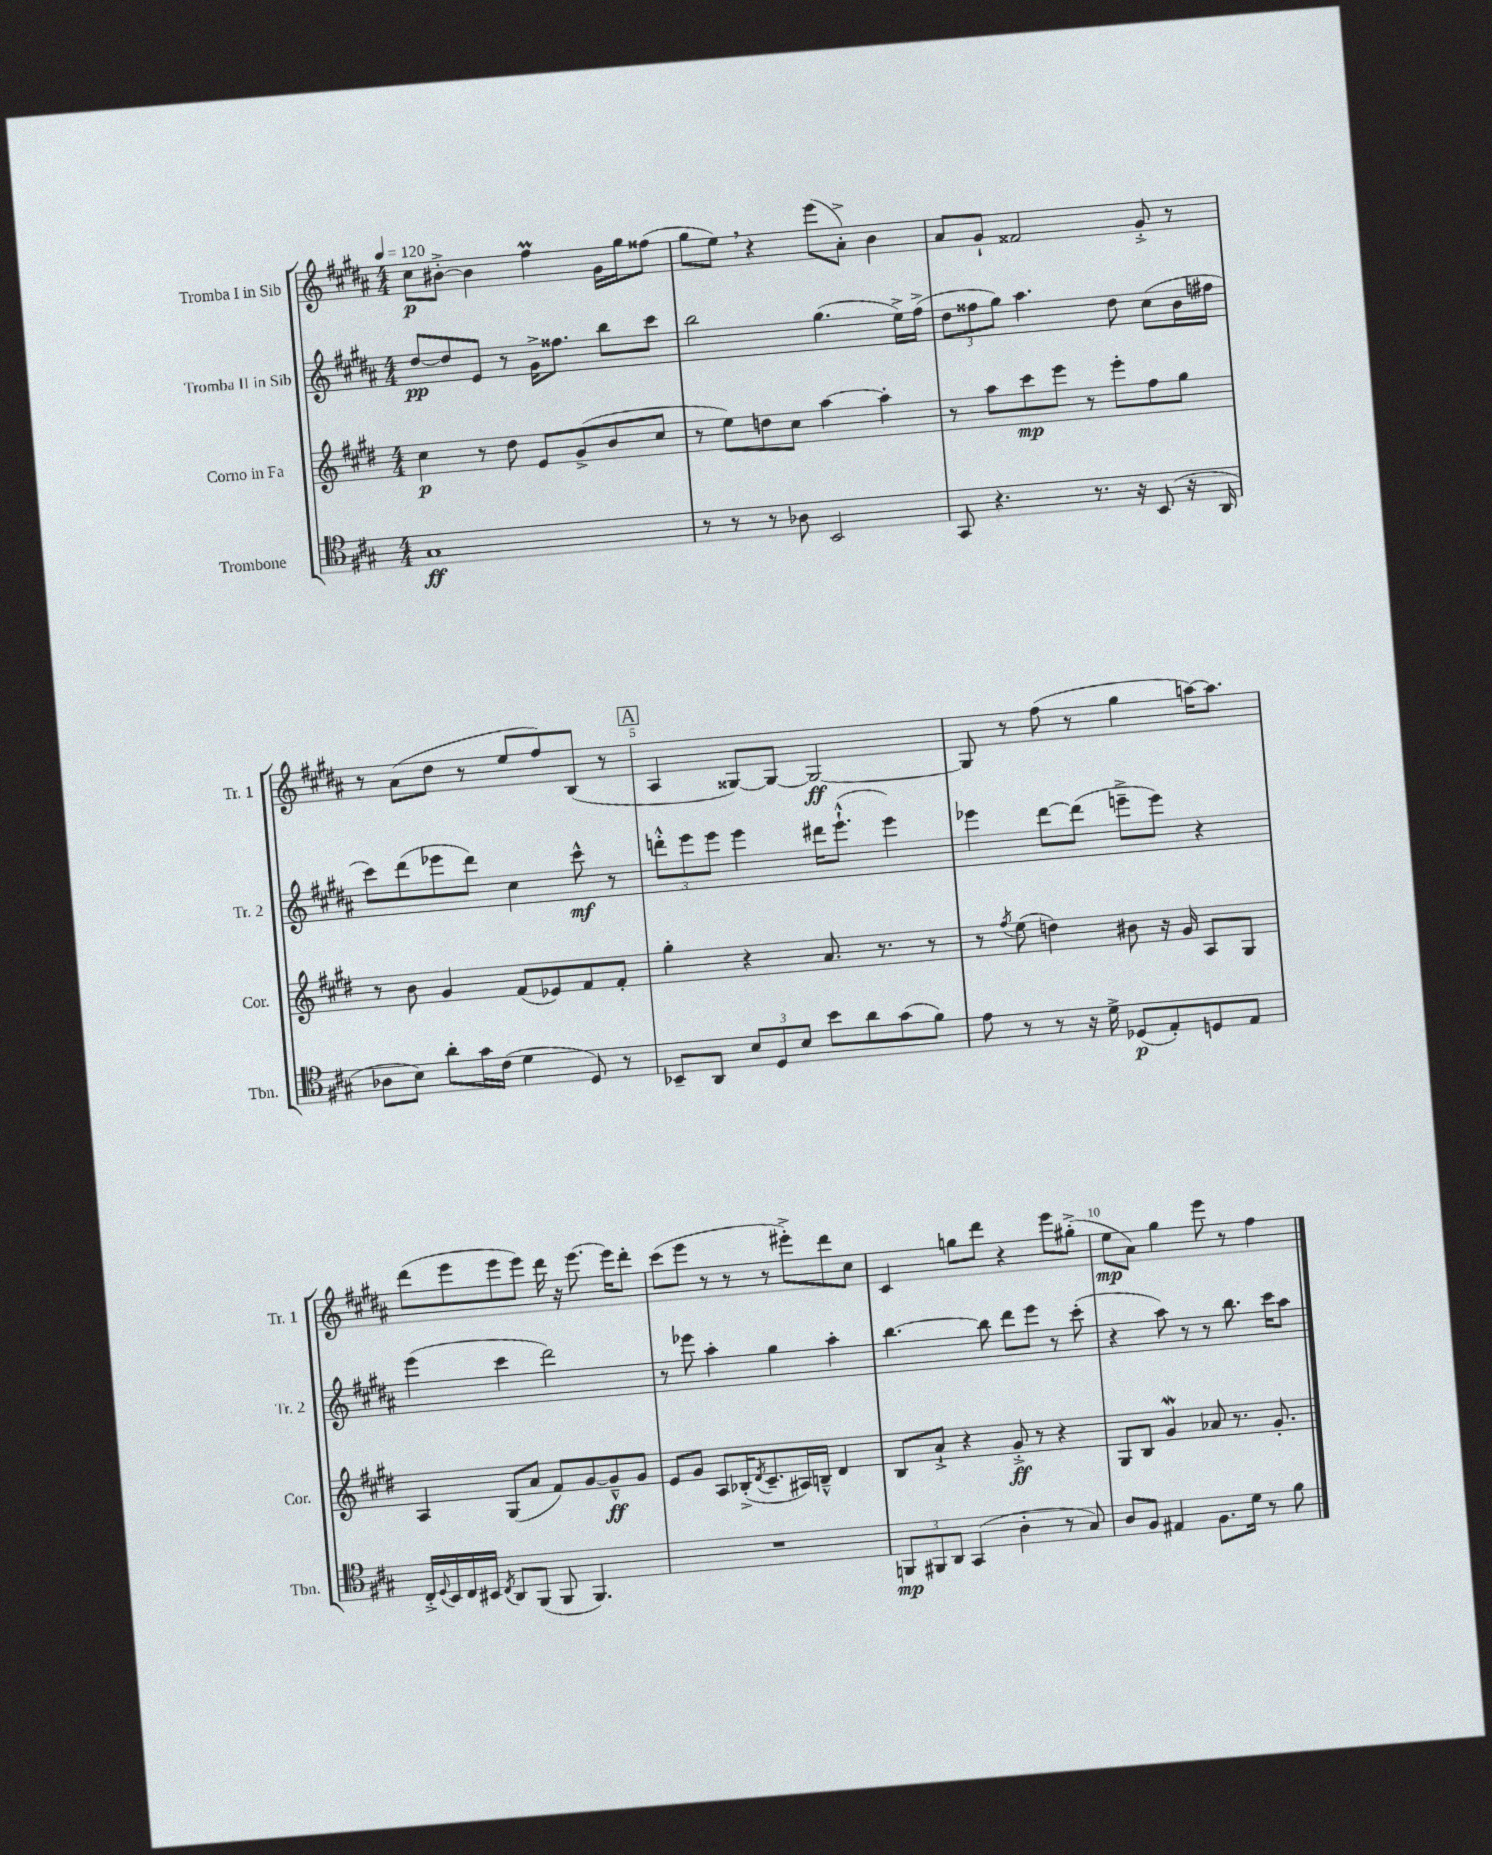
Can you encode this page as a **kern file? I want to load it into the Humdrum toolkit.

**kern	**kern	**kern	**kern
*staff4	*staff3	*staff2	*staff1
*clefC4	*clefG2	*clefG2	*clefG2
*k[f#c#g#]	*k[f#c#g#d#]	*k[f#c#g#d#a#]	*k[f#c#g#d#a#]
*M4/4	*M4/4	*M4/4	*M4/4
*MM120	*MM120	*MM120	*MM120
1G#	4cc#	[8dd#	8cc#
.	.	8dd#]	[8b#'^
.	8r	8e	4b#]
.	8dd#	8r	.
.	8e	16g#^	4ff#
.	.	8.ff##	.
.	(8g#^	.	.
.	8b	8bb	16g#
.	.	.	16gg#
.	8cc#	8ccc#	(8ff##
=	=	=	=
8r	8r	2bb	8gg#
8r	8ee)	.	8ee)
8r	8dd	.	4r
8A-	8cc#	.	.
2BB	[4aa	(4.gg#	(8eee
.	.	.	8a#'^)
.	4aa']	.	4b
.	.	16ee^)	.
.	.	(16ff#^	.
=	=	=	=
8GG#	8r	12dd#	8a#
.	.	12ff##	.
4.r	8aa	.	8g#`
.	.	12gg#)	.
.	8ccc#	4.aa#	2f##
.	8eee	.	.
8.r	8r	.	.
.	8eee'	8dd#	.
16r	.	.	.
(8BB	8ff#	(8cc#	8g#'^
16r	8gg#	16b	8r
16AA	.	16ff#	.
=	=	=	=
8A-	8r	8ccc#)	8r
8B)	8b	(8ddd#	(8a#
8a'	4g#	8eee-	8dd#
16g#	.	8ddd#)	8r
(16c#	.	.	.
4d	(8f#	4cc#	8ee
.	8e-)	.	8ff#)
8D)	8f#	8ccc#^^	(8B
8r	8f#'	8r	8r
=	=	=	=
8BB-~	4gg#'	12ddd'^^	4A#
.	.	12eee	.
8AA	.	.	.
.	.	12eee	.
12B	4r	4eee	[8G##)
12D	.	.	.
.	.	.	8G##_
12B	.	.	.
8b	8.a	16ddd#	2G##_
.	.	(8.eee`^^	.
8a	.	.	.
.	8.r	.	.
(8g#	.	4eee)	.
8f#)	8r	.	.
=	=	=	=
8e	8r	4eee-	8G##]
.	8qff#	.	.
8r	(8ee	.	8r
8r	4dd)	[8ddd#	(8ff#
16r	.	(8ddd#]	8r
16d^	.	.	.
(8D-	8b#	8eee~^	4gg#
8E')	16r	8eee)	.
.	16g#	.	.
8D	8A	4r	[16aa)
.	.	.	8.aa]
8E	8G#	.	.
=	=	=	=
16C#'^	4A	(4eee	(8ddd#
8qqD	.	.	.
16BB	.	.	.
16C#	.	.	8eee
16BB#	.	.	.
8qC#	.	.	.
8AA	(8G#	4ccc#	8eee
(8FF#	8a	.	8eee)
8FF#	8f#)	2ddd#)	16ddd#
.	.	.	16r
4.FF#)	[8g#	.	[8.eee
.	8g#~^^]	.	.
.	.	.	16eee]
.	8g#	.	8ddd#'
=	=	=	=
1r	8e	8r	(8ccc#
.	8g#	8eee-	8eee
.	8A	4aa#'	8r
.	(16B-'^	.	8r
.	8qd#	.	.
.	8.c#~	.	.
.	.	4gg#	8r
.	16A#)	.	8eee#'^)
.	16B~^^	.	.
.	4d#	4aa#'	8ddd#
.	.	.	8cc#
=	=	=	=
12FF	8B	[4.bb	4c#
12FF#	.	.	.
.	8a`^	.	.
12AA	.	.	.
(4GG#	4r	.	8gg
.	.	8bb]	8ddd#
4A'	8g#'^	8ddd#	4r
.	8r	8eee	.
8r	4r	8r	8eee
8G#)	.	(8ccc#'	(8gg#'^
=	=	=	=
8A	8G#	4r	8ee
8F#	8B	.	8a#)
4E#	4g#	8aa#)	4gg#
.	.	8r	.
8.F#	8a-	8r	8eee
.	8.r	8.bb	8r
16d	.	.	.
8r	.	.	4ff#
.	8.g#'	16ccc#	.
8f#	.	8aa#	.
==	==	==	==
*-	*-	*-	*-
